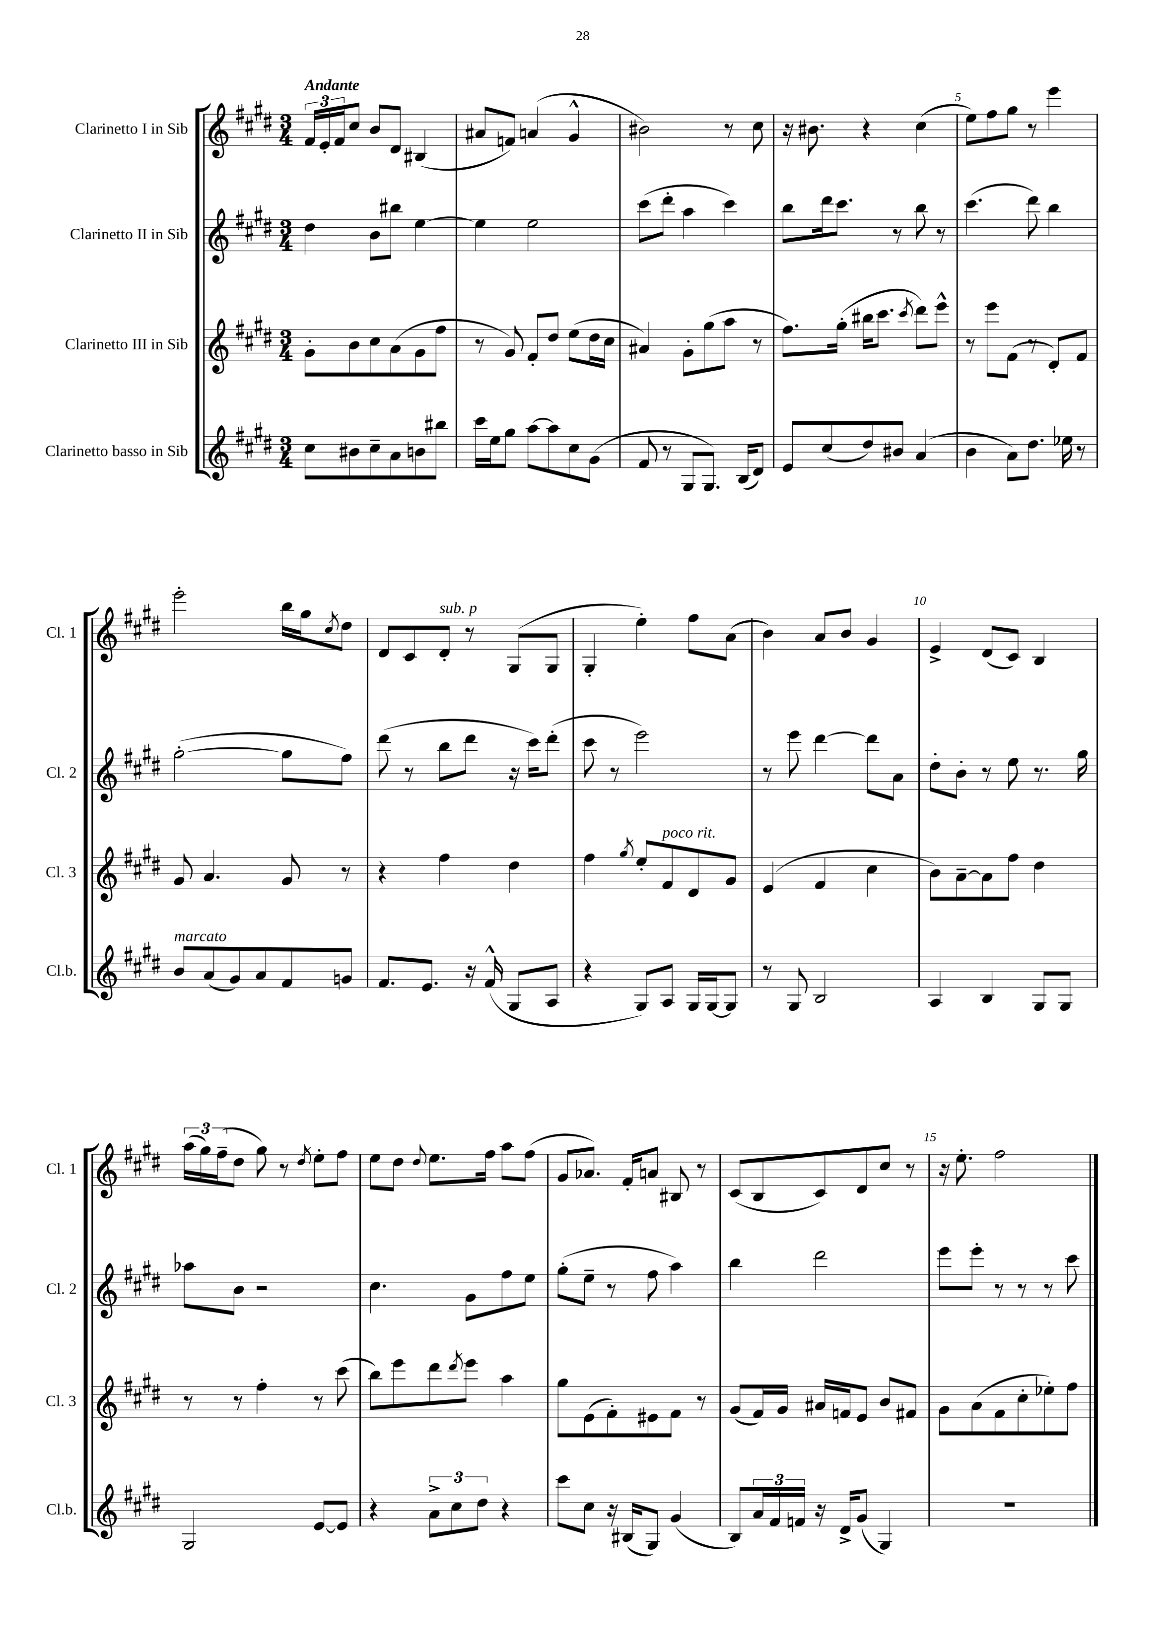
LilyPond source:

<<
\new StaffGroup <<
\new Staff = "s0" \with { instrumentName = "Clarinetto I in Sib" shortInstrumentName = "Cl. 1" } {
    \clef treble \key e \major \numericTimeSignature \time 3/4 \tempo "Andante"
    \tuplet 3/2 { fis'16 e'16-. fis'16 } cis''8 b'8 dis'8 bis4( |
    ais'8 f'8) a'4( gis'4-^ |
    bis'2) r8 cis''8 |
    r16 bis'8. r4 cis''4( |
    e''8) fis''8 gis''8 r8 e'''4 |
    e'''2-. b''16 gis''16 \acciaccatura { cis''8 } dis''8 |
    dis'8 cis'8 dis'8-.^\markup { \italic "sub. p" } r8 gis8( gis8 |
    gis4-. e''4-.) fis''8 a'8( |
    b'4) a'8 b'8 gis'4 |
    e'4-> dis'8( cis'8) b4 |
    \tuplet 3/2 { a''16( gis''16) fis''16--( } dis''8 gis''8) r8 \acciaccatura { dis''8 } e''8-. fis''8 |
    e''8 dis''8 \appoggiatura { dis''8 } e''8. fis''16 a''8 fis''8( |
    gis'8 aes'8.) fis'16-. a'8 bis8 r8 |
    cis'8( b8 cis'8) dis'8 cis''8 r8 |
    r16 e''8.-. fis''2 \bar "|." |
}
\new Staff = "s1" \with { instrumentName = "Clarinetto II in Sib" shortInstrumentName = "Cl. 2" } {
    \clef treble \key e \major \numericTimeSignature \time 3/4
    dis''4 b'8 bis''8 e''4~ |
    e''4 e''2 |
    cis'''8( dis'''8-. a''4 cis'''4) |
    b''8 dis'''16 cis'''8. r8 b''8 r8 |
    cis'''4.( dis'''8) b''4 |
    gis''2~-.( gis''8 fis''8) |
    dis'''8( r8 b''8 dis'''8 r16 cis'''16) dis'''8-.( |
    cis'''8 r8 e'''2) |
    r8 e'''8 dis'''4~ dis'''8 a'8 |
    dis''8-. b'8-. r8 e''8 r8. gis''16 |
    aes''8 b'8 r2 |
    cis''4. gis'8 fis''8 e''8 |
    gis''8-.( e''8-- r8 fis''8 a''4) |
    b''4 dis'''2 |
    e'''8 e'''8-. r8 r8 r8 cis'''8 \bar "|." |
}
\new Staff = "s2" \with { instrumentName = "Clarinetto III in Sib" shortInstrumentName = "Cl. 3" } {
    \clef treble \key e \major \numericTimeSignature \time 3/4
    gis'8-. b'8 cis''8 a'8( gis'8 fis''8 |
    r8 gis'8) fis'8-. dis''8 e''8( dis''16 cis''16 |
    ais'4) gis'8-. gis''8( a''8 r8 |
    fis''8.) gis''16-.( bis''16 cis'''8. \acciaccatura { cis'''8 } dis'''8) e'''8-^ |
    r8 e'''8 fis'8( r8 dis'8-.) fis'8 |
    gis'8 a'4. gis'8 r8 |
    r4 fis''4 dis''4 |
    fis''4 \acciaccatura { gis''8 } e''8-. fis'8^\markup { \italic "poco rit." } dis'8 gis'8 |
    e'4( fis'4 cis''4 |
    b'8) a'8~-- a'8 fis''8 dis''4 |
    r8 r8 fis''4-. r8 cis'''8( |
    b''8) e'''8 dis'''8 \acciaccatura { dis'''8 } e'''8 a''4 |
    gis''8 e'8( fis'8-.) eis'8 fis'8 r8 |
    gis'8( fis'16) gis'16 ais'16 f'16 e'8 b'8 fis'8 |
    gis'8 a'8( fis'8 cis''8-. ees''8-.) fis''8 \bar "|." |
}
\new Staff = "s3" \with { instrumentName = "Clarinetto basso in Sib" shortInstrumentName = "Cl.b." } {
    \clef treble \key e \major \numericTimeSignature \time 3/4
    cis''8 bis'8 cis''8-- a'8 b'8 bis''8 |
    cis'''16 e''16 gis''8 a''8~ a''8 cis''8 gis'8( |
    fis'8 r8 gis8 gis8.) b16( dis'8) |
    e'8 cis''8( dis''8) bis'8 a'4( |
    b'4 a'8) dis''8. ees''16 r8 |
    b'8^\markup { \italic "marcato" } a'8( gis'8) a'8 fis'8 g'8 |
    fis'8. e'8. r16 fis'16-^( gis8 a8 |
    r4 gis8) a8 gis16 gis16~ gis8 |
    r8 gis8 b2 |
    a4 b4 gis8 gis8 |
    gis2 e'8~ e'8 |
    r4 \tuplet 3/2 { a'8-> cis''8 dis''8 } r4 |
    cis'''8 cis''8 r16 bis16( gis8) gis'4( |
    b8) \tuplet 3/2 { a'16 fis'16 f'16 } r16 dis'16-> gis'8( gis4) |
    R2. \bar "|." |
}
>>
>>
\layout { \context { \Score \override BarNumber.break-visibility = ##(#f #t #t) barNumberVisibility = #(every-nth-bar-number-visible 5) } }
